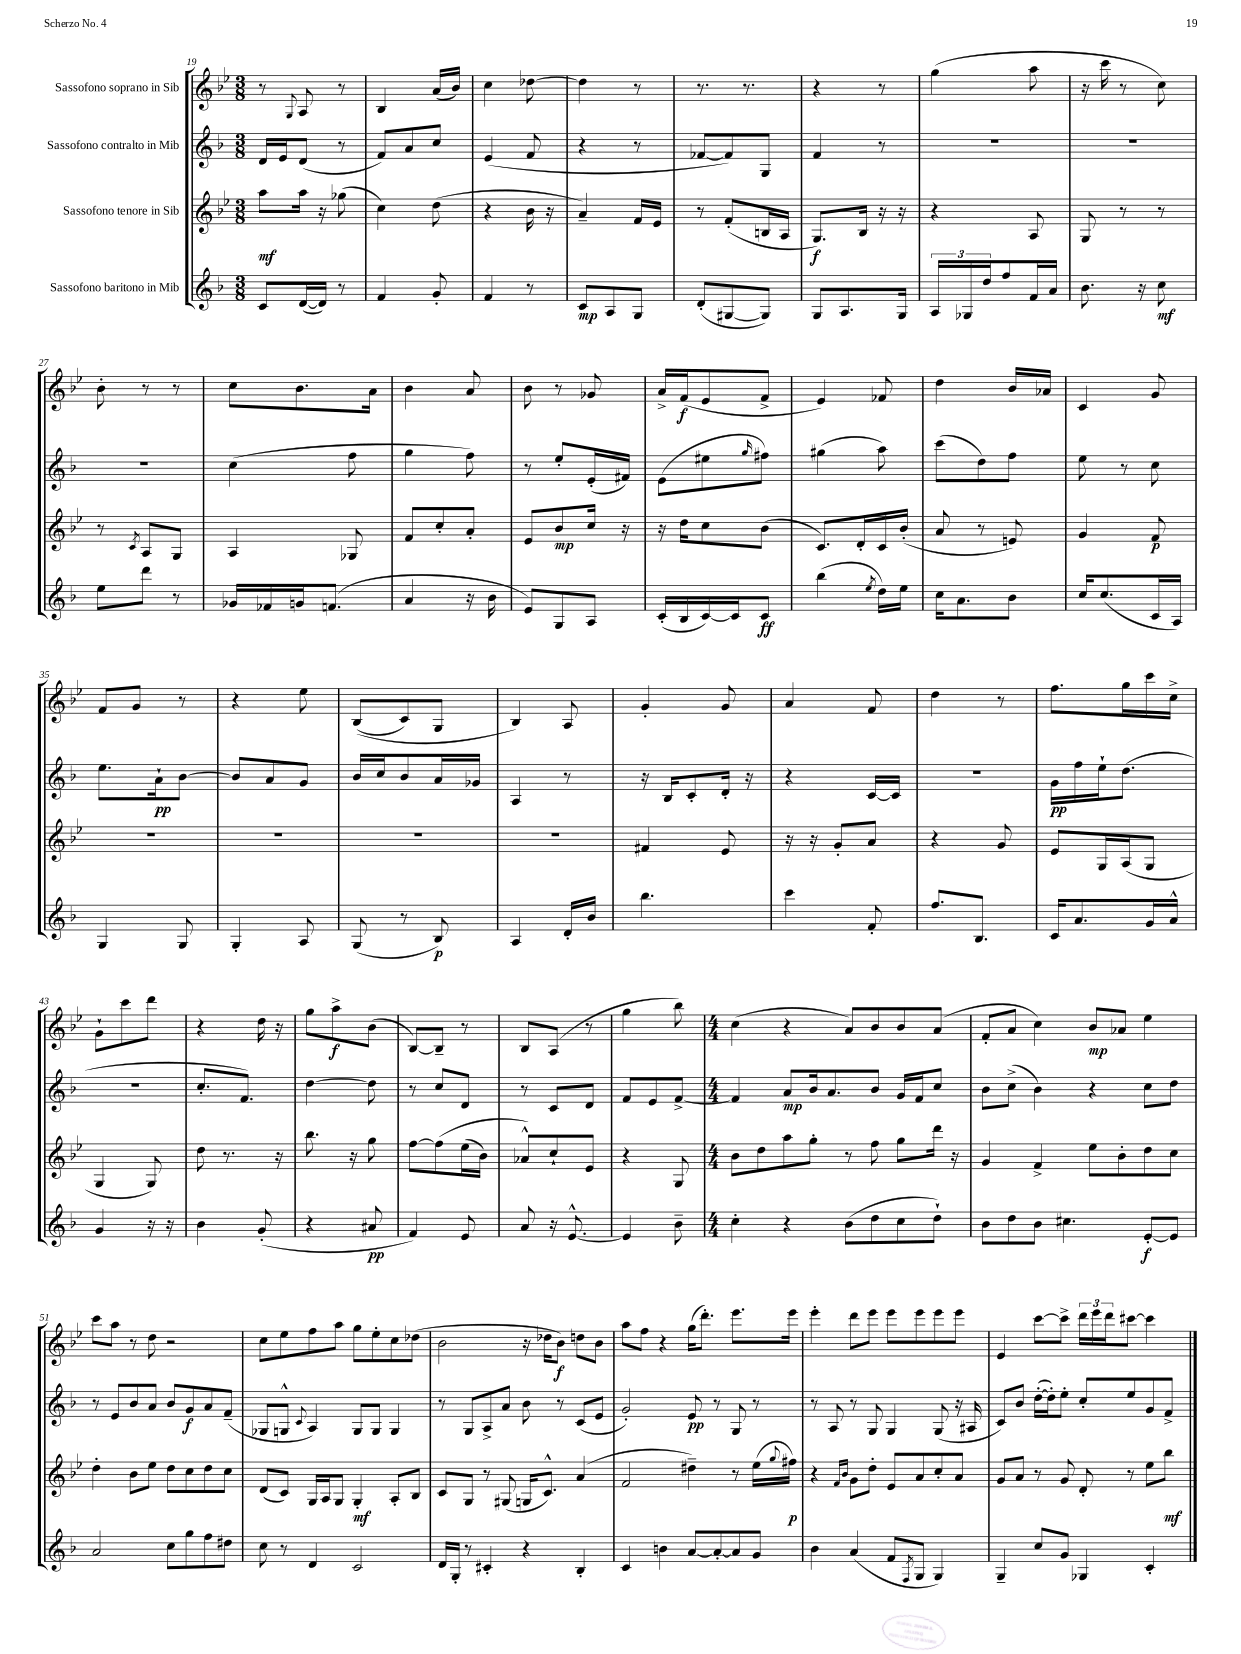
<<
\new StaffGroup <<
\new Staff = "s0" \with { instrumentName = "Sassofono soprano in Sib" } {
    \clef treble \key bes \major \numericTimeSignature \time 3/8
    r8 \appoggiatura { g8 } a8 r8 |
    bes4 a'16( bes'16) |
    c''4 des''8~ |
    des''4 r8 |
    r8. r8. |
    r4 r8 |
    g''4( a''8 |
    r16 c'''16 r8 c''8) |
    bes'8-. r8 r8 |
    c''8 bes'8. a'16 |
    bes'4 a'8 |
    bes'8 r8 ges'8 |
    a'16-> f'16\f( ees'8 f'8-> |
    ees'4) fes'8 |
    d''4 bes'16 aes'16 |
    c'4 g'8 |
    f'8 g'8 r8 |
    r4 ees''8 |
    bes8(\( c'8) g8 |
    bes4\) a8 |
    g'4-. g'8 |
    a'4 f'8 |
    d''4 r8 |
    f''8. g''16 c'''16 c''16-> |
    g'8-! c'''8 d'''8 |
    r4 d''16 r16 |
    g''8 a''8->\f bes'8( |
    bes8~) bes8-- r8 |
    bes8 a8( r8 |
    g''4 bes''8) |
    \numericTimeSignature \time 4/4 c''4( r4 a'8) bes'8 bes'8 a'8( |
    f'8-. a'8 c''4) bes'8\mp aes'8 ees''4 |
    c'''8 a''8 r8 d''8 r2 |
    c''8 ees''8 f''8 a''8 g''8 ees''8-. c''8 des''8( |
    bes'2 r16 des''16 bes'8\f) d''8 bes'8 |
    a''8 f''8 r4 g''16( d'''8.-.) ees'''8. ees'''16 |
    ees'''4-. d'''8 ees'''8 ees'''8 ees'''8 ees'''8 ees'''8 |
    ees'4 c'''8~ c'''8-> \tuplet 3/2 { d'''16 ees'''16 d'''16 } cis'''8~ cis'''4 \bar "|." |
}
\new Staff = "s1" \with { instrumentName = "Sassofono contralto in Mib" } {
    \clef treble \key f \major \numericTimeSignature \time 3/8
    d'16 e'16 d'8( r8 |
    f'8) a'8 c''8 |
    e'4( f'8 |
    r4 r8 |
    fes'8~ fes'8) g8 |
    f'4 r8 |
    R4. |
    R4. |
    R4. |
    c''4( f''8 |
    g''4 f''8) |
    r8 e''8-. e'16-.( fis'16) |
    e'8( eis''8 \grace { g''16 } fis''8) |
    gis''4( a''8) |
    c'''8( d''8) f''8 |
    e''8 r8 c''8 |
    e''8. a'16-!\pp bes'8~ |
    bes'8 a'8 g'8 |
    bes'16 c''16 bes'8 a'16 ges'16 |
    a4 r8 |
    r16 bes16 c'8-. d'16-. r16 |
    r4 c'16~ c'16 |
    R4. |
    g'16\pp f''16 e''16-! d''8.( |
    R4. |
    c''8.-. f'8.) |
    d''4~ d''8 |
    r8 c''8 d'8 |
    r8 c'8 d'8 |
    f'8 e'8 f'8~-> |
    \numericTimeSignature \time 4/4 f'4 a'8\mp bes'16 a'8. bes'8 g'16 f'16 c''8 |
    bes'8 c''8->( bes'4) r4 c''8 d''8 |
    r8 e'8 bes'8 a'8 bes'8 g'8\f a'8 f'8--( |
    ges8 g8-^ \appoggiatura { c'8 } a4) g8 g8 g4 |
    r8 g8 a8-> a'8 bes'8 r8 c'8( e'8 |
    g'2-.) e'8\pp r8 g8 r8 |
    r8 a8 r8 g8 g4 g8( r16 ais16 |
    c'8) bes'8 d''16~-.( d''16-.) e''8-. c''8-. e''8 g'8 f'8-> \bar "|." |
}
\new Staff = "s2" \with { instrumentName = "Sassofono tenore in Sib" } {
    \clef treble \key bes \major \numericTimeSignature \time 3/8
    a''8\mf a''16 r16 ges''8( |
    c''4) d''8( |
    r4 bes'16 r16 |
    a'4--) f'16 ees'16 |
    r8 f'8-.( b16 a16 |
    g8.\f) bes16 r16 r16 |
    r4 a8 |
    g8 r8 r8 |
    r8 \acciaccatura { c'8 } a8 g8 |
    a4 ges8 |
    f'8 c''8-. a'8-. |
    ees'8 bes'8\mp c''16 r16 |
    r16 d''16 c''8 bes'8( |
    c'8.) d'16-. c'16 bes'16-.( |
    a'8 r8 e'8) |
    g'4 f'8\p |
    R4. |
    R4. |
    R4. |
    R4. |
    fis'4 ees'8 |
    r16 r16 g'8-. a'8 |
    r4 g'8 |
    ees'8 g16 a16( g8 |
    g4 g8) |
    d''8 r8. r16 |
    bes''8. r16 g''8 |
    f''8~ f''8\( ees''16( bes'16) |
    aes'8-^\) c''8-! ees'8 |
    r4 g8 |
    \numericTimeSignature \time 4/4 bes'8 d''8 a''8 g''8-. r8 f''8 g''8 d'''16 r16 |
    g'4 f'4-> ees''8 bes'8-. d''8 c''8 |
    d''4-. bes'8 ees''8 d''8 c''8 d''8 c''8 |
    d'8( c'8) g16 a16 g8 g4-.\mf a8-. bes8 |
    c'8 g8 r8 gis8( g16 c'8.-^) a'4( |
    f'2 dis''4--) r8 ees''16( \appoggiatura { g''8 } fis''16\p) |
    r4 \grace { f'16 bes'16 } g'8 d''8-. ees'8 a'8 c''8-. a'8 |
    g'8 a'8 r8 g'8 d'8-. r8 ees''8 bes''8\mf \bar "|." |
}
\new Staff = "s3" \with { instrumentName = "Sassofono baritono in Mib" } {
    \clef treble \key f \major \numericTimeSignature \time 3/8
    c'8 d'16~( d'16) r8 |
    f'4 g'8-. |
    f'4 r8 |
    c'8\mp a8 g8 |
    d'8-.( gis8~ gis8) |
    g8 a8. g16 |
    \tuplet 3/2 { a16 ges16 d''16 } f''8 f'16 a'16 |
    bes'8. r16 c''8\mf |
    e''8 d'''8 r8 |
    ges'16 fes'16 g'16 f'8.( |
    a'4 r16 bes'16 |
    e'8) g8 a8 |
    c'16-.( bes16 c'16~) c'16 c'8\ff |
    bes''4( \acciaccatura { e''8 } d''16) e''16 |
    c''16 a'8. bes'8 |
    c''16 c''8.( c'16 a16) |
    g4 g8 |
    g4-. a8 |
    g8( r8 bes8\p) |
    a4 d'16-. bes'16 |
    bes''4. |
    c'''4 f'8-. |
    f''8. bes8. |
    c'16 a'8. g'16 a'16-^ |
    g'4 r16 r16 |
    bes'4 g'8-.( |
    r4 ais'8\pp |
    f'4) e'8 |
    a'8 r16 e'8.~-^ |
    e'4 bes'8-- |
    \numericTimeSignature \time 4/4 c''4-. r4 bes'8( d''8 c''8 d''8-!) |
    bes'8 d''8 bes'8 cis''4. e'8~-.\f e'8 |
    a'2 c''8 g''8 f''8 dis''8 |
    c''8 r8 d'4 c'2 |
    d'16 g16-. r8 cis'4-. r4 bes4-. |
    c'4 b'4 a'8~ a'8~-. a'8 g'8 |
    bes'4 a'4( f'8 \acciaccatura { f8 } g8 g4) |
    g4-- c''8 g'8 ges4 c'4-. \bar "|." |
}
>>
>>
\layout { \context { \Score currentBarNumber = #19 } }
